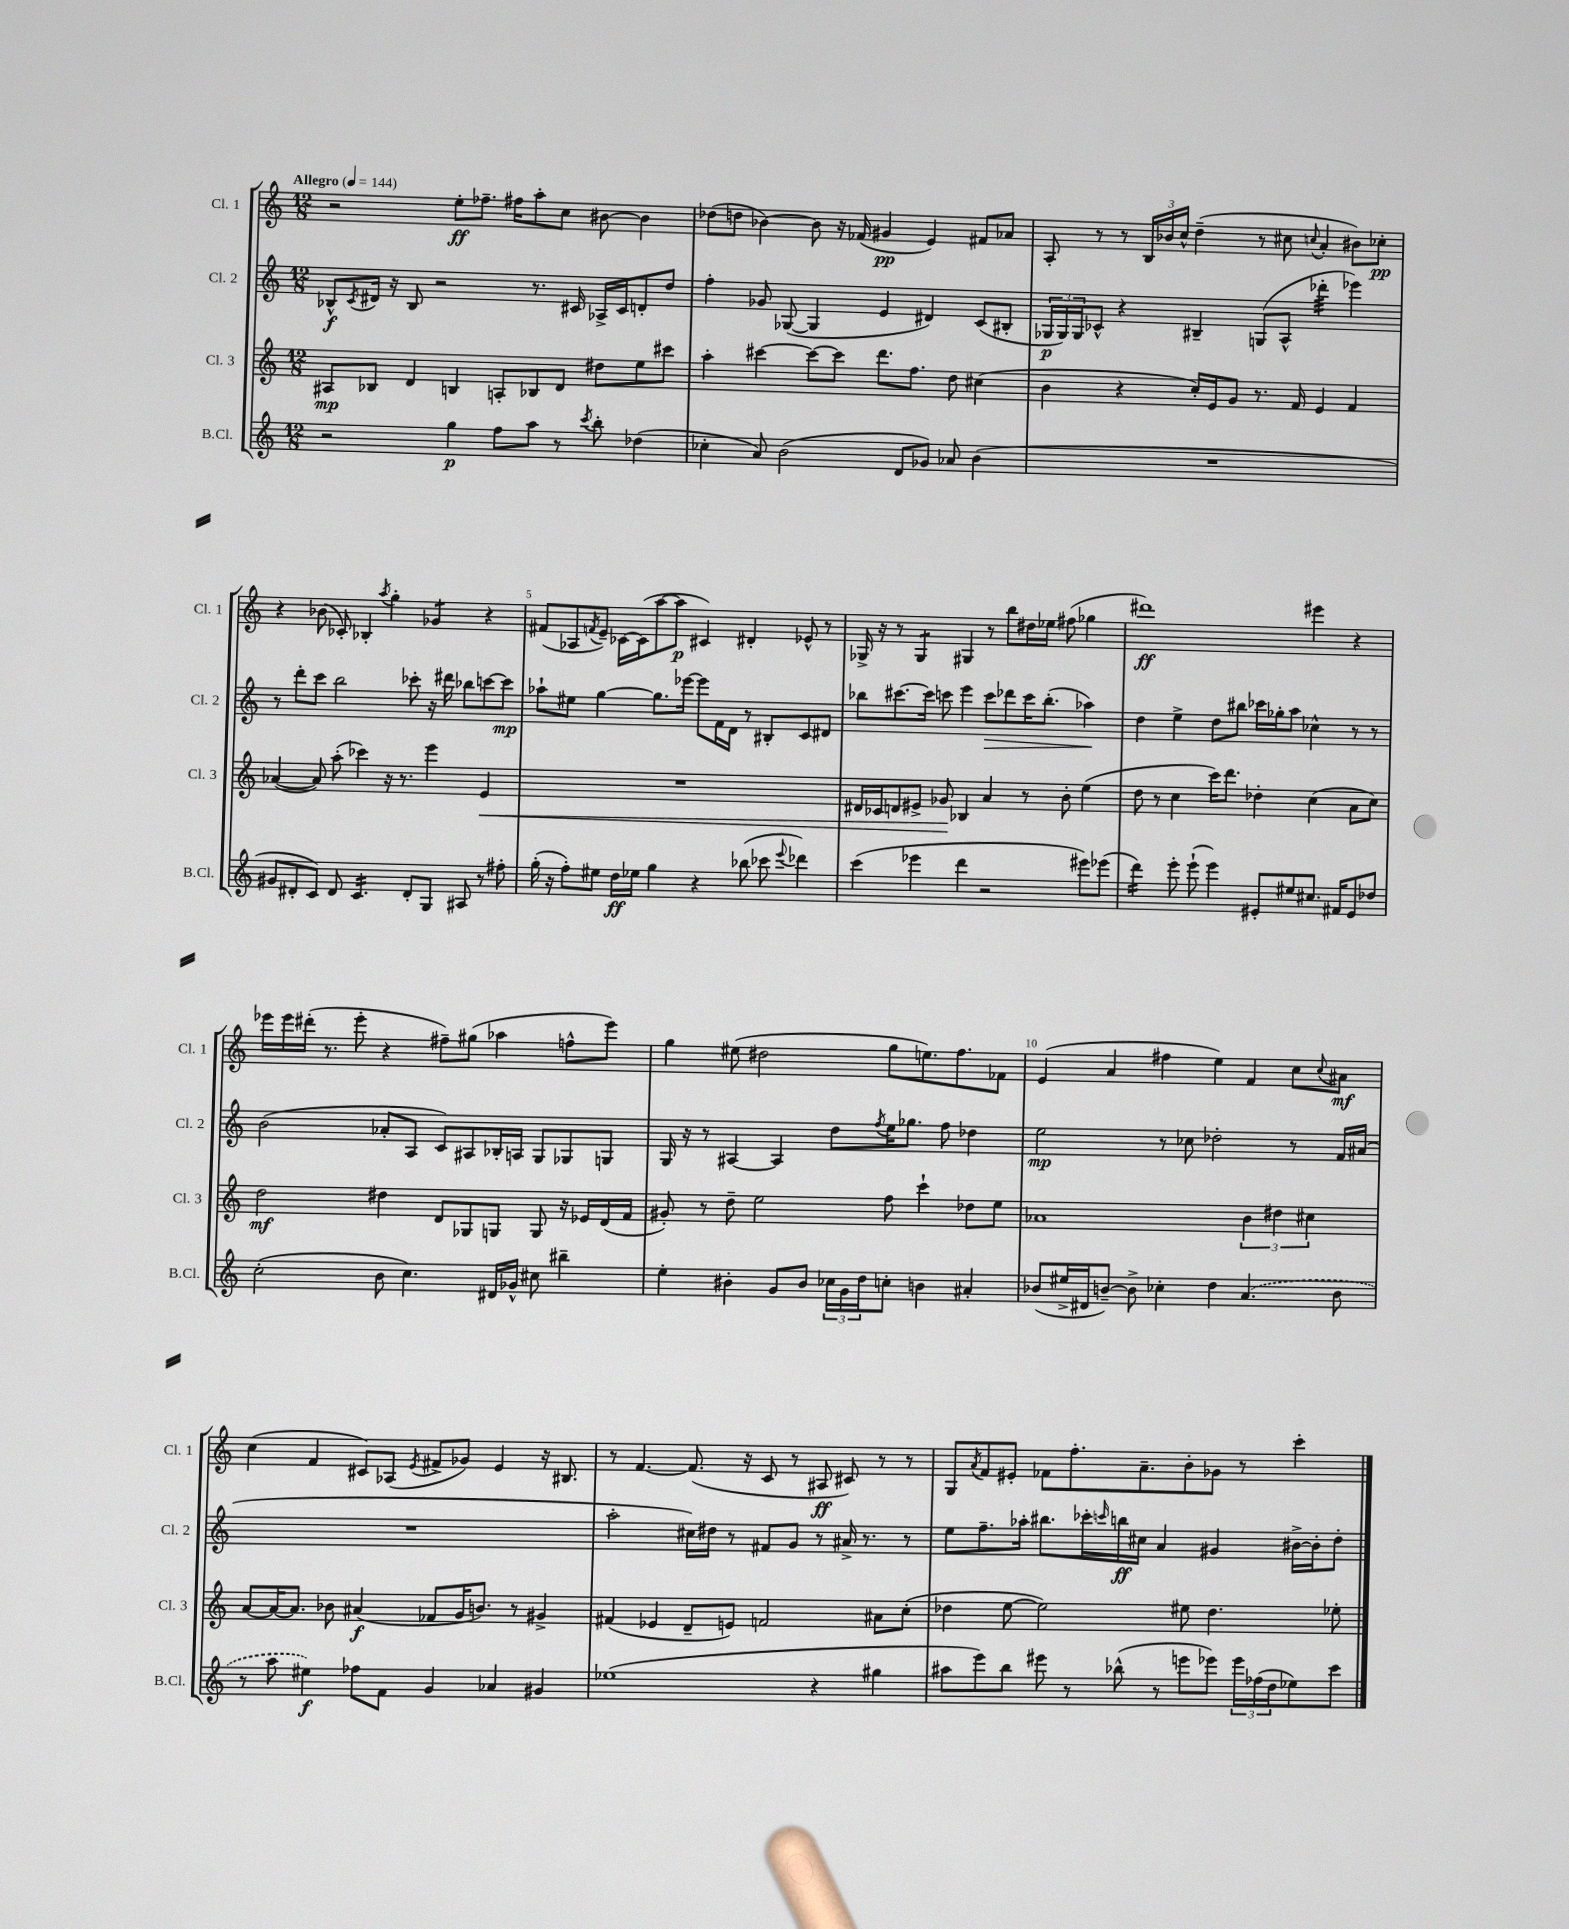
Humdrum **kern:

**kern	**kern	**kern	**kern
*staff4	*staff3	*staff2	*staff1
*clefG2	*clefG2	*clefG2	*clefG2
*k[]	*k[]	*k[]	*k[]
*M12/8	*M12/8	*M12/8	*M12/8
*MM144	*MM144	*MM144	*MM144
2r	8A#	8B-^^	2r
.	.	8qc	.
.	8B-	16d#	.
.	.	16r	.
.	4d	8B-	.
.	.	2r	.
4gg	4B	.	8ee'
.	.	.	8.ff-~
8ff	8A'	.	.
.	.	.	16ff#
8aa	8B-	8.r	8aa'
8r	8d	.	8cc
.	.	16c#	.
8qccc	.	.	.
8bb'	8dd#	16A-^	[8b#
.	.	16c#	.
(4dd-	8ee	8d'	4b#]
.	8ccc#	8dd	.
=	=	=	=
4cc-'	4aa'	4ff'	(8dd-
.	.	.	8dd
8a)	[4ccc#	8g-	[4b-)
(2b	.	([8G-	.
.	8ccc#_	4G-]	8b-]
.	8ccc#]	.	16r
.	.	.	(16f-
.	8.ddd	4e	4g#
8d	.	.	.
.	8.ff	.	.
8g-)	.	4d#)	4e)
8a-	8dd	.	.
(4b	(4cc#	(8c	8f#
.	.	8B#'	8a-
=	=	=	=
1.r	4b	24G-	8A'
.	.	24G-)	.
.	.	24G-	.
.	.	8c-^^	8r
.	4r	4r	8r
.	.	.	24B
.	.	.	24b-
.	.	.	24cc^^
.	16cc')	4B#~	(4dd~
.	16e	.	.
.	8g	.	.
.	8.r	(8G	8r
.	.	8A^^	8cc#
.	16f	.	.
.	.	.	8qqcc
.	4e	4ddd-'	4a'
.	4f	4eee-)	8b#)
.	.	.	8cc-'
=	=	=	=
8g#	([4a-	8r	4r
8d#'	.	8ddd'	.
8c)	8a-])	8ccc	(8b-
8d#	(8aa'	2bb	8c-')
4.c	4ccc-)	.	4B-'
.	.	.	8qaa
.	16r	.	4gg'
.	8.r	.	.
8d#'	.	8ccc-'	.
8G	4eee	16r	4g-
.	.	16ddd#	.
8A#	.	8bb-	.
8r	4e	[8ccc	4r
8ff#'	.	8ccc]	.
=	=	=	=
(16gg'	1.r	8aa-`	(8f#
16r	.	.	.
8ff')	.	8ee#	8A-
.	.	.	8qf
8ee#	.	[4gg	8e~)
16dd	.	.	[16c-
16ee-	.	.	(16c-]
4gg	.	8.gg]	[8aa
.	.	.	8aa]
.	.	[16eee-	.
4r	.	8eee-]	4c#)
.	.	16f	.
.	.	16d	.
(8bb-	.	8r	4d#'
8ccc-	.	8B#'	.
8qqeee	.	.	.
4ddd-)	.	8c	8e-^^
.	.	8d#	8r
=	=	=	=
(4ccc	16d#	8bb-	16G-^
.	16c-	.	16r
.	8d	[8.ccc#	8r
4eee-	8e#^	.	4G-
.	.	16ccc#]	.
.	8g-	8ccc	.
4ddd	4B-	4eee	4G#
2r	4a	8ccc	8r
.	.	8ddd-	8bb
.	8r	16ccc	16dd#
.	.	(8.bb-'	16ee-
.	8b'	.	(8ff#
8eee#)	(4ee	4aa-)	4gg-
(8eee-	.	.	.
=	=	=	=
4ddd)	8dd	4dd	1ddd#)
.	8r	.	.
8eee'	4cc	4ee^	.
(8eee`	.	.	.
4eee)	16ccc)	8dd	.
.	8.ddd	.	.
.	.	8bb#	.
8e#'	4dd-'	16ccc-	.
.	.	16gg-'	.
8ee#	.	8aa	.
8.cc#	(4cc	4cc-^^	4eee#
16f#	.	.	.
8e#	8a	8r	4r
8dd-	8cc)	8r	.
=	=	=	=
(2cc'	2dd	(2b	16eee-
.	.	.	16eee-
.	.	.	(16ddd#'
.	.	.	8.r
.	.	.	8eee-'
8b	4dd#	8a-'	4r
4.cc)	.	8A	.
.	8d	8c)	8ff#~)
.	8G-	8A#	(8gg#
16d#	8G	16B-'	4aa-
16g-^^	.	16A	.
8cc#	8G	8G	.
4bb#~	16r	8G-	8ff^^
.	16e-	.	.
.	(16d	8G	8eee-)
.	16f	.	.
=	=	=	=
4ee'	8g#')	16G	4gg
.	.	16r	.
.	8r	8r	.
4b#'	8dd~	[4A#	(8ee#
.	2ee	.	2dd#
8g	.	4A#]	.
8b#	.	.	.
24cc-	.	8dd	.
24g	.	.	.
24dd	.	.	.
.	.	8qff	.
8cc'	8ff	16ee	8gg
.	.	8.gg-	.
4b	4ccc`	.	8.ee)
.	.	8ff	.
.	.	.	8.ff
4a#'	8dd-	4dd-	.
.	8ee	.	8f-
=	=	=	=
(8b-	1a-	2ee	(4e
16ee#^	.	.	.
16d#	.	.	.
[8b~)	.	.	4a
8b^]	.	.	.
4cc-'	.	8r	4ff#
.	.	8cc-	.
4dd	.	2dd-'	4ee)
(4.a	6b	.	4f
.	6dd#	.	.
.	.	8r	8cc
.	6cc#	.	.
.	.	.	8qqcc
8b	.	16f	8a#
.	.	(16a#	.
=	=	=	=
8r	[8a	1.r	(4cc
8aa	16a_	.	.
.	8.a]	.	.
4ee#)	.	.	4f
.	8b-	.	.
8ff-	(4a#	.	8c#)
8f	.	.	(8A-
.	.	.	8qe
4g	8f-	.	8f#^
.	16g	.	8g-)
.	8.b)	.	.
4a-	.	.	4e
.	8r	.	.
4g#	4g#^	.	16r
.	.	.	8.B#
=	=	=	=
(1ee-	(4f#	2aa'	8r
.	.	.	[4.f
.	4e-	.	.
.	8d~	16cc#)	(8.f]
.	.	16dd#	.
.	8e)	8r	.
.	.	.	16r
.	2f	8f#	8c
.	.	8g	8r
4r	.	8r	8A#
.	.	16a#^	8c#)
.	.	8.r	.
4gg#	8a#	.	8r
.	(8cc'	8r	8r
=	=	=	=
8aa#	4dd-	8ee	8G
.	.	.	8qa
8eee)	.	8.ff~	8f
8bb	[8ee	.	8e#'
.	.	16aa-'	.
8eee#	2ee])	8.bb#	8f-
8r	.	.	8.ff'
.	.	16ccc-'	.
.	.	16qqccc	.
(8bb-^^	.	16bb	.
.	.	16cc#	8.a~
8r	.	4a	.
8eee	8ee#	.	8b'
8eee-)	4.dd-	4g#	8g-
24eee-	.	.	8r
(24ff-	.	.	.
24dd	.	.	.
8ee-)	.	[16b#^	4ccc'
.	.	16b#']	.
8ccc	8ee-'	8dd'	.
==	==	==	==
*-	*-	*-	*-
